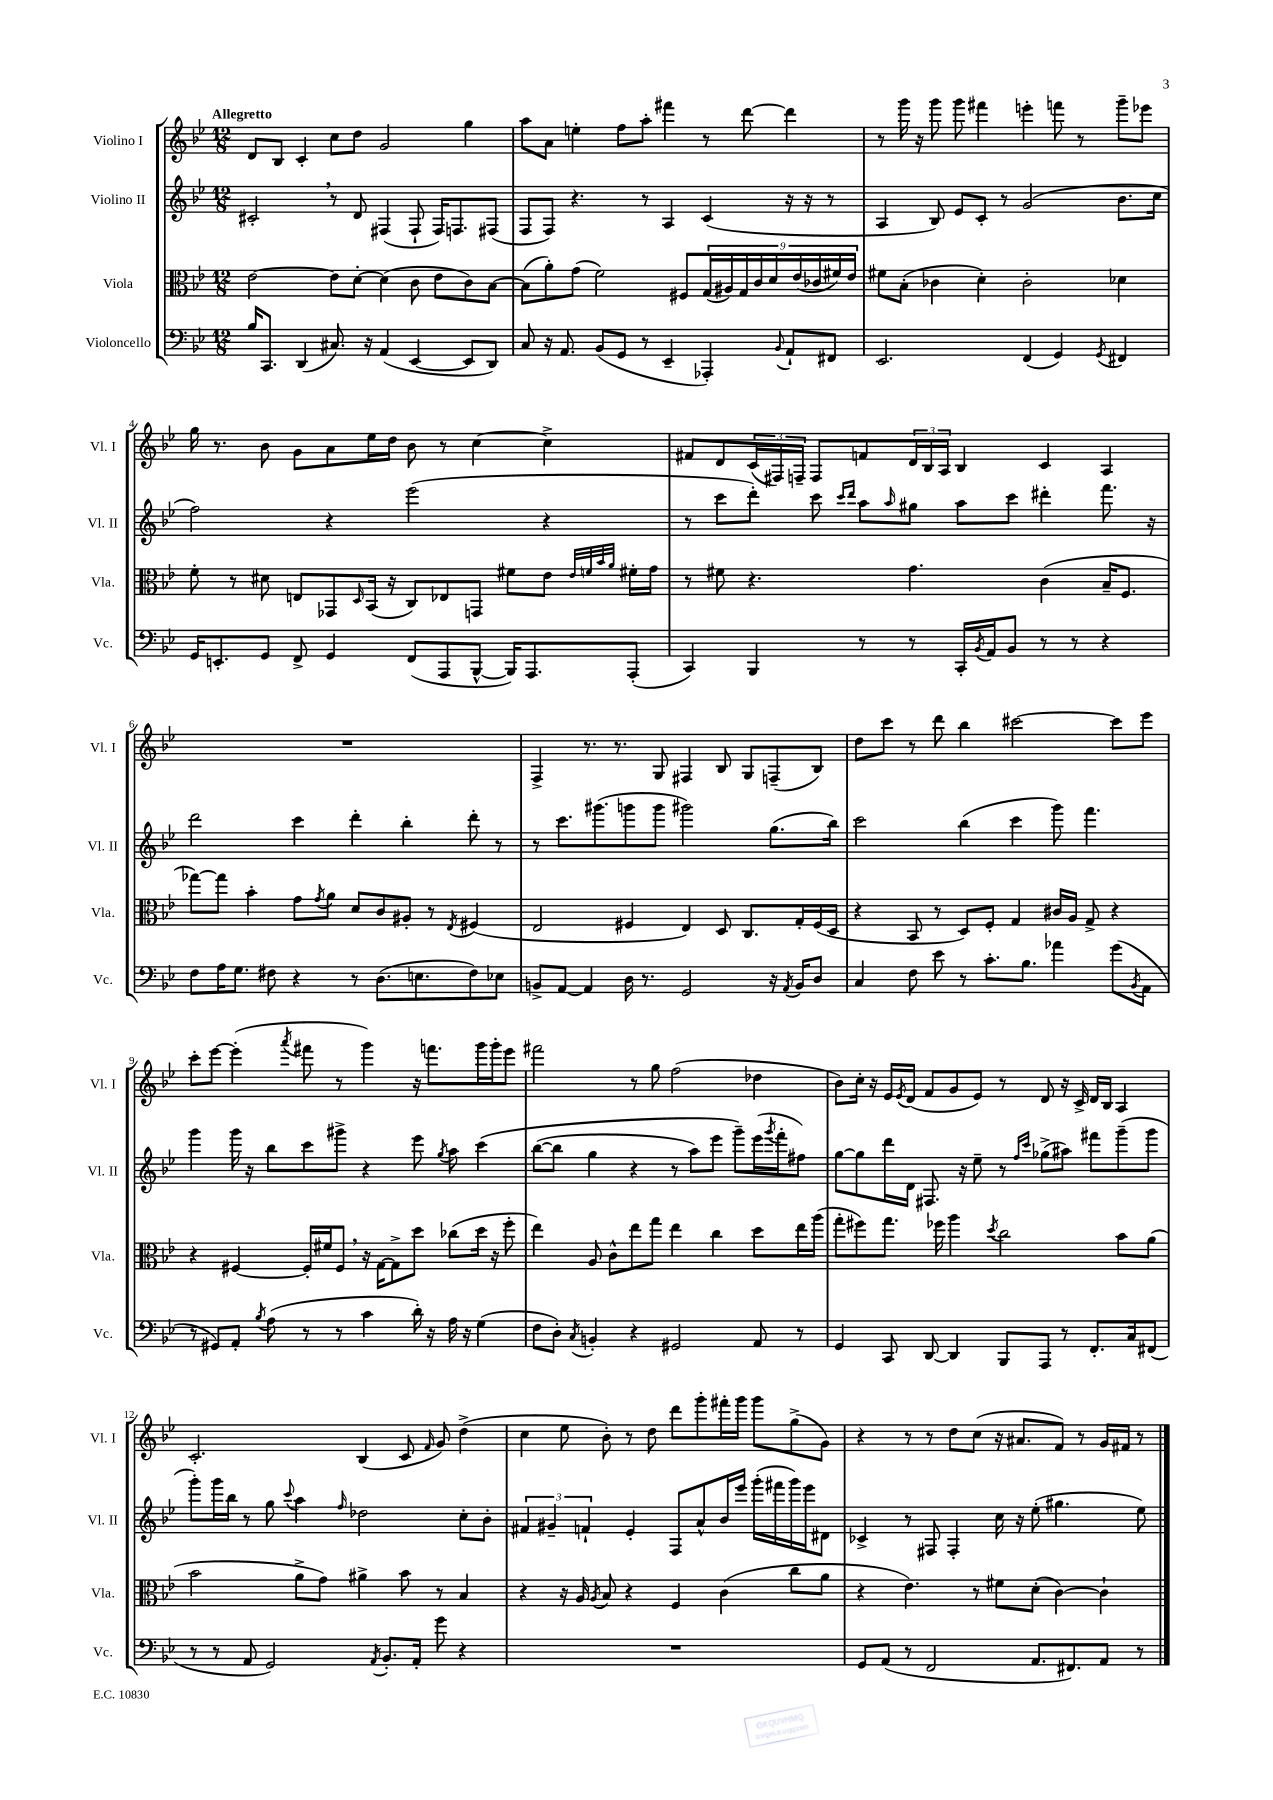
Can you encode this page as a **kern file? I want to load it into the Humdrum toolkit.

**kern	**kern	**kern	**kern
*staff4	*staff3	*staff2	*staff1
*clefF4	*clefC3	*clefG2	*clefG2
*k[b-e-]	*k[b-e-]	*k[b-e-]	*k[b-e-]
*M12/8	*M12/8	*M12/8	*M12/8
16B-	[2e-	2c#'	8d
8.CC	.	.	.
.	.	.	8B-
(4DD	.	.	4c'
8.C#)	8e-]	8r	8cc
.	[8d'	8d	8dd
16r	.	.	.
(4AA	(4d]	(4F#	2g
[4EE-	8c	8F#`	.
.	8e-	16F#)	.
.	.	8.F	.
8EE-]	8c)	.	4gg
8DD)	[8B-	(8F#	.
=	=	=	=
8C	(8B-]	8F	8aa
16r	8a')	8F)	8a
8.AA	.	.	.
.	(8g	4.r	4ee'
(8BB-	2f)	.	.
8GG	.	.	8ff
8r	.	8r	8aa'
4EE-~	.	4A	4fff#
.	8F#	.	.
4AAA-')	(18G	(4c	8r
.	18A#)	.	.
.	18G	.	.
.	.	.	[8ddd
.	18c	.	.
.	18d	.	.
8qqBB-	.	.	.
8AA`	.	16r	4ddd]
.	(18e-	.	.
.	.	16r	.
.	18c-	.	.
8FF#	.	8r	.
.	18f#)	.	.
.	18e-	.	.
=	=	=	=
2.EE-	8f#	4A	8r
.	(8B-'	.	16ggg
.	.	.	16r
.	4c-	8B-)	8ggg
.	.	8e-	8ggg
.	4d')	8c'	4fff#
.	.	8r	.
(4FF	2c-'	(2g	4eee'
4GG)	.	.	8fff
.	.	.	8r
8qGG	.	.	.
4FF#	4d-	8.b-	8ggg~
.	.	.	8eee-
.	.	16cc	.
=	=	=	=
16GG	8f'	2ff)	16gg
8.EE'	.	.	8.r
.	8r	.	.
8GG	8d#	.	8b-
8FF^	8E	.	8g
4GG	8GG-	4r	8a
.	16qqD	.	.
.	(16BB-	.	16ee-
.	16r	.	16dd
(8FF	8C)	(2eee-	8b-
8AAA	8E-	.	8r
[8BBB-^^	8GG	.	[4cc
16BBB-])	8f#	.	.
8.AAA	.	.	.
.	8e-	4r	4cc^]
.	32qqe-	.	.
.	32qqf	.	.
.	32qqb-	.	.
.	32qqa	.	.
(8AAA'	16f#'	.	.
.	16g	.	.
=	=	=	=
4CC)	8r	8r	8f#
.	8f#	8ccc	8d
4BBB-	4.r	8ddd')	(24c
.	.	.	24F#)
.	.	.	24F~
.	.	8ccc	8F
.	.	16qqccc	.
.	.	16qqddd	.
8r	.	8aa	8f
.	.	16qqaa	.
8r	4.g	8gg#	24d
.	.	.	24B-
.	.	.	24A
16CC'	.	8aa	4B-
8qBB-	.	.	.
16AA	.	.	.
8BB-	.	8ccc	.
8r	(4c	4ddd#'	4c
8r	.	.	.
4r	16B-~	8.fff	4A
.	8.F	.	.
.	.	16r	.
=	=	=	=
8F	[8gg-)	2ddd	1.r
16A	8gg-]	.	.
8.G	.	.	.
.	4b-'	.	.
8F#	.	.	.
4r	8g	4ccc	.
.	8qg	.	.
.	8a	.	.
8r	8d	4ddd'	.
(8.D	8c	.	.
.	8A#'	4bb-'	.
8.E	.	.	.
.	8r	.	.
.	8qE-	.	.
8F#)	(4F#	8ddd'	.
8E-	.	8r	.
=	=	=	=
8BB^	2E-	8r	4F^
[8AA	.	8.ccc	.
4AA]	.	.	8.r
.	.	(8.ggg#	.
.	.	.	8.r
16D	4F#	8ggg	.
8.r	.	.	.
.	.	8ggg	8G
2GG	4E-)	2ggg#)	4F#
.	8D	.	8B-
.	8.C	.	8G
16r	.	(8.gg	(8F~
8qAA	.	.	.
16BB	16G'	.	.
8D	(16F#	.	8B-)
.	16D	16bb-)	.
=	=	=	=
4C	4r	2ccc	8dd
.	.	.	8ccc
8F	8BB-	.	8r
8e-	8r	.	8ddd
8r	8D)	(4bb-	4bb-
8.c'	8F'	.	.
.	4G	4ccc	[2ccc#
8.B-	.	.	.
4a-	16c#	8ggg)	.
.	16A	.	.
.	8G^	4.fff	.
(8g	4r	.	8ccc#]
8qBB-	.	.	.
8AA	.	.	8eee-
=	=	=	=
8r	4r	4ggg	8ccc'
8GG#)	.	.	[8eee-
8AA'	[4F#	16ggg	(4eee-']
.	.	16r	.
8qB-	.	.	.
(8A	.	8bb-	.
.	.	.	8qaaa
8r	16F#']	8ccc	8fff#
.	16f#	.	.
8r	8F#	8ggg#^	8r
4c	16r	4r	4ggg)
.	[16G	.	.
.	8G^]	.	.
16d')	8dd	8eee-	16r
16r	.	.	8.fff
.	.	8qgg	.
16A	(8cc-	8aa	.
16r	.	.	.
(4G	16dd	&(4ccc	16ggg
.	16r	.	16ggg'
.	8ff'	.	8eee-
=	=	=	=
8F	4ee-)	([8bb-	2fff#
8D')	.	8bb-]	.
8qC	.	.	.
4BB'	8A	4gg	.
.	8c^^	.	.
4r	8ee-	4r	8r
.	8gg	.	8gg
2GG#	4ee-	8r	(2ff
.	.	8aa)	.
.	4cc	8eee-	.
.	.	8ggg~&)	.
8AA	8dd	(16eee-	4dd-
.	.	8qggg	.
.	.	16fff'	.
8r	16ee-	8ff#)	.
.	(16aa	.	.
=	=	=	=
4GG	8gg'	[8gg	8b-)
.	8ff#)	8gg]	16cc'
.	.	.	16r
8CC	8.gg	16ddd	16e-
.	.	.	8qe-
.	.	16d	(16d
[8DD	.	8.F#	8f
.	16ff-	.	.
4DD]	4aa	.	8g
.	.	16r	.
.	.	8ee-~	8e-)
.	8qdd	.	.
8BBB-	2cc	8r	8r
.	.	16qqff	.
.	.	16qqccc	.
8AAA	.	(8gg-^	8d
8r	.	8aa#)	16r
.	.	.	16c^
8.FF'	.	8fff#	16d
.	.	.	16B-
.	8b-	(8ggg~	4A
16C	.	.	.
(8FF#	(8a	8ggg	.
=	=	=	=
8r	2b-	8ggg')	2.c'
8r	.	16ggg	.
.	.	16bb-	.
8AA	.	8r	.
2GG)	.	8gg	.
.	.	8qqccc	.
.	8a^	4aa	.
.	8g)	.	.
.	.	16qqff	.
.	4a#^	2dd-	(4B-
8qAA	.	.	.
8.BB-'	.	.	.
.	8b-	.	8c
16AA'	.	.	.
.	.	.	16qqf
8g	8r	.	8g)
4r	4B-	8cc'	(4dd^
.	.	8b-'	.
=	=	=	=
1.r	4r	6f#	4cc
.	.	6g#~	.
.	16r	.	8ee-
.	16A	.	.
.	.	6f`	.
.	8qA	.	.
.	8B-	.	8b-')
.	4r	4e-'	8r
.	.	.	8dd
.	4F	8F	8ddd
.	.	8a^^	8ggg'
.	(4c	16b-	16fff#'
.	.	16eee-	16ggg
.	.	(16ggg'	8ggg
.	.	16fff#	.
.	8cc	16ggg)	(8gg^
.	.	16eee-	.
.	8a	8d#	8g)
=	=	=	=
8GG	4r	4c-^	4r
(8AA	.	.	.
8r	4.e-)	8r	8r
2FF	.	8F#	8r
.	.	4F#'	8dd
.	8r	.	(8cc
.	8f#	16cc	16r
.	.	16r	8.a#
8.AA	(8d'	(8ee-'	.
.	[4c)	4.gg#	8f)
8.FF#)	.	.	.
.	.	.	8r
8AA	4c`]	.	16g
.	.	.	16f#
8r	.	8ee-)	8r
==	==	==	==
*-	*-	*-	*-
